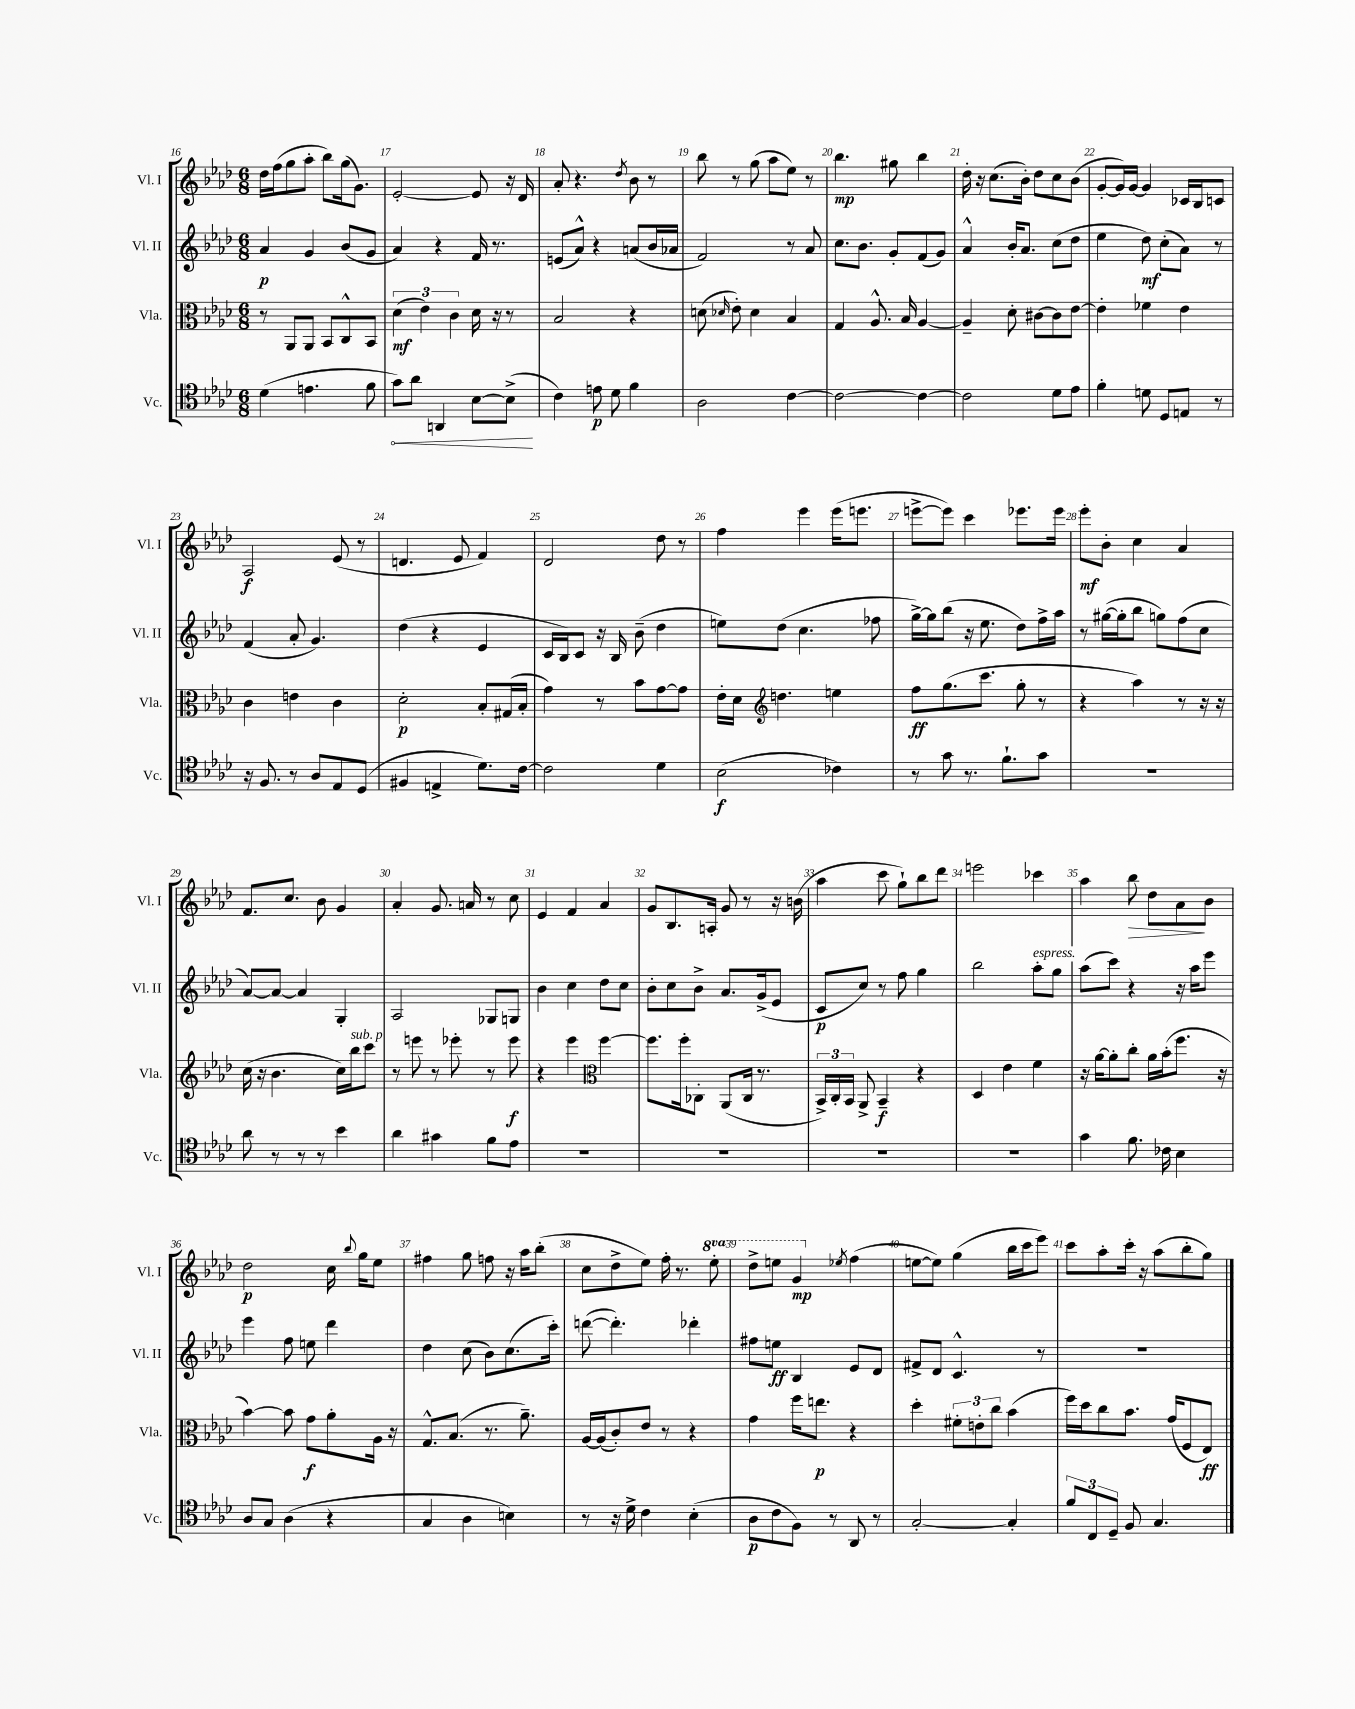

**kern	**dynam	**kern	**dynam	**kern	**dynam	**kern	**dynam
*part4	*part4	*part3	*part3	*part2	*part2	*part1	*part1
*staff4	*staff4	*staff3	*staff3	*staff2	*staff2	*staff1	*staff1
*I"Vc.	*	*I"Vla.	*	*I"Vl. II	*	*I"Vl. I	*
*I'Vc.	*	*I'Vla.	*	*I'Vl. II	*	*I'Vl. I	*
*clefC4	*	*clefC3	*	*clefG2	*	*clefG2	*
*k[b-e-a-d-]	*	*k[b-e-a-d-]	*	*k[b-e-a-d-]	*	*k[b-e-a-d-]	*
*M6/8	*	*M6/8	*	*M6/8	*	*M6/8	*
=16	=16	=16	=16	=16	=16	=16	=16
(4d-\	.	8r	.	4a-/	p	16dd-\LL	.
.	.	.	.	.	.	(16ff\J	.
.	.	8AA-/L	.	.	.	8gg\	.
4.en\	.	8AA-/J	.	4g/	.	8aa-'\J	.
.	.	8BB-/L	.	.	.	8bb-\L)	.
.	.	8C^^/	.	(8b-/L	.	(16gg\k	.
.	.	.	.	.	.	8.g\J)	.
8f\	.	8BB-/J	.	8g/J	.	.	.
=17	=17	=17	=17	=17	=17	=17	=17
!	!LO:HP:b	!	!	!	!	!	!
8g\L)	<	(6d-\	mf	4a-/)	.	[2e-'/	.
8a-\J	.	.	.	.	.	.	.
.	.	6e-\)	.	.	.	.	.
4AAn/	.	.	.	4r	.	.	.
.	.	6c\	.	.	.	.	.
[8B-\L	.	16d-\	.	16f/	.	8e-/]	.
.	.	16r	.	8.r	.	.	.
(8B-^\J]	.	8r	.	.	.	16r	.
.	.	.	.	.	.	16d-/	.
.	[	.	.	.	.	.	.
=18	=18	=18	=18	=18	=18	=18	=18
4c\)	.	2B-/	.	(8en/L	.	8a-'/	.
.	.	.	.	8a-^^/J)	.	4.r	.
8en\	p	.	.	4r	.	.	.
8d-\	.	.	.	.	.	.	.
.	.	.	.	.	.	8qdd-/	.
4f\	.	4r	.	(8an/L	.	8b-\	.
.	.	.	.	16b-/L	.	8r	.
.	.	.	.	16a-X/JJ	.	.	.
=19	=19	=19	=19	=19	=19	=19	=19
2A-\	.	(8dn\	.	2f/)	.	8bb-\	.
.	.	16qqd-X/	.	.	.	.	.
.	.	8e-'\)	.	.	.	8r	.
.	.	4d-\	.	.	.	(8gg\	.
.	.	.	.	.	.	8aa-\L	.
[4c\	.	4B-/	.	8r	.	8ee-\J)	.
.	.	.	.	8a-/	.	8r	.
=20	=20	=20	=20	=20	=20	=20	=20
2c\_	.	4G/	.	8.cc\L	.	4.bb-\	mp
.	.	.	.	8.b-\J	.	.	.
.	.	8.A-^^/	.	.	.	.	.
.	.	.	.	8g'/L	.	8gg#X\	.
.	.	16B-/	.	.	.	.	.
4c\_	.	[4A-/	.	(8f/	.	4bb-\	.
.	.	.	.	8g/J)	.	.	.
=21	=21	=21	=21	=21	=21	=21	=21
2c\]	.	4A-~/]	.	4a-^^/	.	16dd-'\	.
.	.	.	.	.	.	16r	.
.	.	.	.	.	.	(8.cc\L	.
.	.	8d-'\	.	16b-'/KL	.	.	.
.	.	.	.	8.a-/J	.	16b-'\Jk)	.
.	.	[8c#X\L	.	.	.	8dd-\L	.
8d-\L	.	8c#\]	.	(8cc\L	.	8cc\	.
8e-\J	.	[8e-\J	.	8dd-\J	.	(8b-\J	.
=22	=22	=22	=22	=22	=22	=22	=22
4f'\	.	4e-'\]	.	4ee-\	.	[8g'/L	.
.	.	.	.	.	.	16g/L])	.
.	.	.	.	.	.	[16g/JJ	.
8dn\	.	4f-X\	.	8dd-\)	mf	4g/]	.
8D-/L	.	.	.	(8cc'\L	.	.	.
8En/J	.	4e-\	.	8a-\J)	.	16c-X/LL	.
.	.	.	.	.	.	16B-/J	.
8r	.	.	.	8r	.	8cn/J	.
!!LO:LB:g=z
=23	=23	=23	=23	=23	=23	=23	=23
16r	.	4c\	.	(4f/	.	2A-/	f
8.F/	.	.	.	.	.	.	.
8r	.	4en\	.	8a-'/	.	.	.
8A-/L	.	.	.	4.g/)	.	.	.
8E-/	.	4c\	.	.	.	(8e-/	.
(8D-/J	.	.	.	.	.	8r	.
=24	=24	=24	=24	=24	=24	=24	=24
4F#X/	.	2d-'\	p	(4dd-\	.	4.dn/	.
4En^/	.	.	.	4r	.	.	.
.	.	.	.	.	.	8e-/	.
8.d-\L)	.	8B-'/L	.	4e-/	.	4f/)	.
.	.	(16G#X/L	.	.	.	.	.
[16c\Jk	.	16B-'/JJ	.	.	.	.	.
=25	=25	=25	=25	=25	=25	=25	=25
2c\]	.	4g\)	.	16c/LL	.	2d-/	.
.	.	.	.	16B-/J)	.	.	.
.	.	.	.	8c/J	.	.	.
.	.	8r	.	16r	.	.	.
.	.	.	.	16B-/	.	.	.
.	.	8b-\L	.	(8b-~\	.	.	.
4d-\	.	[8g\	.	4dd-\	.	8dd-\	.
.	.	8g\J]	.	.	.	8r	.
=26	=26	=26	=26	=26	=26	=26	=26
(2B-\	f	16e-'\LL	.	8een\L)	.	4ff\	.
.	.	16d-\JJ	.	.	.	.	.
*	*	*clefG2	*	*	*	*	*
.	.	4.ddn\	.	(8dd-\J	.	.	.
.	.	.	.	4.cc\	.	4eee-\	.
4c-X\)	.	4een\	.	.	.	(16eee-\KL	.
.	.	.	.	.	.	8.eeen\J	.
.	.	.	.	8ff-X\	.	.	.
=27	=27	=27	=27	=27	=27	=27	=27
8r	.	8ff\L	ff	[16gg^\LL)	.	[8eeen^\L	.
.	.	.	.	16gg\J]	.	.	.
8g\	.	(8.gg\	.	(8bb-\J	.	8eee\J])	.
8.r	.	.	.	16r	.	4ccc\	.
.	.	8.ccc\J	.	8.ee-\	.	.	.
8.f`\L	.	.	.	.	.	.	.
.	.	8gg'\	.	8dd-\L)	.	8.eee-X\L	.
8g\J	.	8r	.	16ff^\L	.	.	.
.	.	.	.	16aa-\JJ	.	16eee-\Jk	.
=28	=28	=28	=28	=28	=28	=28	=28
2.r	.	4r	.	8r	.	8eee-'\L	mf
.	.	.	.	([16gg#X\LL	.	8b-'\J	.
.	.	.	.	16gg#'\J]	.	.	.
.	.	4aa-\)	.	8bb-\J	.	4cc\	.
.	.	.	.	8ggn\L)	.	.	.
.	.	8r	.	(8ff\	.	4a-/	.
.	.	16r	.	8cc\J	.	.	.
.	.	16r	.	.	.	.	.
!!LO:LB:g=z
=29	=29	=29	=29	=29	=29	=29	=29
8a-\	.	(16cc\	.	[8a-/L)	.	8.f/L	.
.	.	16r	.	.	.	.	.
8r	.	4.b-\	.	8a-/J_	.	.	.
.	.	.	.	.	.	8.cc/J	.
8r	.	.	.	4a-/]	.	.	.
8r	.	.	.	.	.	8b-\	.
4b-\	.	16cc\LL)	.	4G'/	.	4g/	.
!	!	!LO:TX:a:i:t=sub. p	!	!	!	!	!
.	.	16bb-\J	.	.	.	.	.
.	.	8ccc\J	.	.	.	.	.
=30	=30	=30	=30	=30	=30	=30	=30
4a-\	.	8r	.	2A-/	.	4a-'/	.
.	.	8eeen\	.	.	.	.	.
4g#X\	.	8r	.	.	.	8.g/	.
.	.	8eee-X'\	.	.	.	.	.
.	.	.	.	.	.	16an/	.
8f\L	.	8r	.	8G-X/L	.	8r	.
8e-\J	.	8eee-\	f	8Gn/J	.	8cc\	.
=31	=31	=31	=31	=31	=31	=31	=31
2.r	.	4r	.	4b-\	.	4e-/	.
.	.	4eee-\	.	4cc\	.	4f/	.
*	*	*clefC3	*	*	*	*	*
.	.	[4ff\	.	8dd-\L	.	4a-/	.
.	.	.	.	8cc\J	.	.	.
=32	=32	=32	=32	=32	=32	=32	=32
2.r	.	8.ff\L]	.	8b-'\L	.	8g/L	.
.	.	.	.	8cc\	.	8.B-/	.
.	.	16ff'\k	.	.	.	.	.
.	.	8C-X'\J	.	8b-^\J	.	.	.
.	.	.	.	.	.	16An'/Jk	.
.	.	(8AA-/L	.	8.a-/L	.	8g/	.
.	.	16C-/Jk	.	.	.	8r	.
.	.	8.r	.	(16g^/k	.	.	.
.	.	.	.	8e-/J	.	16r	.
.	.	.	.	.	.	(16bn\	.
=33	=33	=33	=33	=33	=33	=33	=33
2.r	.	24BB-^/LL)	.	8c/L	p	4aa-\	.
.	.	24C'/	.	.	.	.	.
.	.	24BB-/JJ	.	.	.	.	.
.	.	8AA-^/	.	8cc/J)	.	.	.
.	.	4BB-~/	f	8r	.	8ccc\	.
.	.	.	.	8ff\	.	8gg`\L)	.
.	.	4r	.	4gg\	.	8bb-\	.
.	.	.	.	.	.	8ddd-\J	.
=34	=34	=34	=34	=34	=34	=34	=34
2.r	.	4D-/	.	2bb-\	.	2eeen\	.
.	.	4e-\	.	.	.	.	.
!	!	!	!	!LO:TX:a:i:t=espress.	!	!	!
.	.	4f\	.	8aa-'\L	.	4ccc-X\	.
.	.	.	.	8gg\J	.	.	.
=35	=35	=35	=35	=35	=35	=35	=35
4g\	.	16r	.	(8aa-\L	.	4aa-\	.
.	.	[16a-\KL	.	.	.	.	.
.	.	8a-'\]	.	8ccc\J)	.	.	.
!	!	!	!	!	!	!	!LO:HP:b
8.f\	.	8cc'\J	.	4r	.	8bb-\	>
.	.	16a-\LL	.	.	.	8dd-\L	.
16c-X\	.	(16b-'\J	.	.	.	.	.
4B-\	.	8.ff\J	.	16r	.	8a-\	.
.	.	.	.	16aa-\KL	.	.	.
.	.	.	.	8eee-\J	.	8b-\J	]
.	.	16r	.	.	.	.	.
!!LO:LB:g=z
=36	=36	=36	=36	=36	=36	=36	=36
8A-/L	.	[4b-\)	.	4eee-\	.	2dd-\	p
8G/J	.	.	.	.	.	.	.
(4A-\	.	8b-\]	.	8ff\	.	.	.
.	.	8g\L	f	8een\	.	.	.
4r	.	8a-'\	.	4ddd-\	.	16cc\	.
.	.	.	.	.	.	8qqbb-/	.
.	.	.	.	.	.	16gg\KL	.
.	.	16A-\Jk	.	.	.	8ee-\J	.
.	.	16r	.	.	.	.	.
=37	=37	=37	=37	=37	=37	=37	=37
4G/	.	8.G^^/L	.	4dd-\	.	4ff#X\	.
.	.	(8.B-/J	.	.	.	.	.
4A-\	.	.	.	(8cc\	.	8gg\	.
.	.	8.r	.	8b-\L)	.	8ffn\	.
4Bn\)	.	.	.	(8.cc\	.	16r	.
.	.	8.a-~\)	.	.	.	16aa-\KL	.
.	.	.	.	.	.	(8bb-'\J	.
.	.	.	.	16ccc'\Jk)	.	.	.
=38	=38	=38	=38	=38	=38	=38	=38
8r	.	[16A-/LL	.	([8dddn\	.	8cc\L	.
.	.	(16A-/J]	.	.	.	.	.
16r	.	8c'/)	.	4.ddd'\])	.	8dd-^\	.
16d-^\	.	.	.	.	.	.	.
4c\	.	8e-/J	.	.	.	8ee-\J)	.
.	.	8r	.	.	.	16ff'\	.
.	.	.	.	.	.	8.r	.
(4B-'\	.	4r	.	4ddd-X'\	.	.	.
*	*	*	*	*	*	*8va	*
.	.	.	.	.	.	8eee-'\	.
=39	=39	=39	=39	=39	=39	=39	=39
8A-\L	p	4g\	.	8ff#X\L	.	8ddd-^\L	.
8c\	.	.	.	8een\J	ff	8eeen\J	.
8F\J)	.	16ff\KL	.	4B-/	.	4gg/	mp
.	.	8.een\J	p	.	.	.	.
8r	.	.	.	.	.	.	.
*	*	*	*	*	*	*X8va	*
.	.	.	.	.	.	8qee-X/	.
8AA-/	.	4r	.	8e-/L	.	(4ff\	.
8r	.	.	.	8d-/J	.	.	.
=40	=40	=40	=40	=40	=40	=40	=40
[2G'/	.	4dd-'\	.	8f#X^/L	.	[8een\L	.
.	.	.	.	8d-/J	.	8ee\J])	.
.	.	12f#X'\L	.	4.c^^/	.	(4gg\	.
.	.	12en'\	.	.	.	.	.
.	.	12cc\J	.	.	.	.	.
4G'/]	.	(4b-\	.	.	.	16bb-\LL	.
.	.	.	.	.	.	16ccc\J	.
.	.	.	.	8r	.	8eee-\J)	.
=41	=41	=41	=41	=41	=41	=41	=41
12f/L	.	16ff\LL)	.	2.r	.	8ccc\L	.
.	.	16dd-\J	.	.	.	.	.
12C/	.	.	.	.	.	.	.
.	.	8cc\	.	.	.	8aa-'\	.
12D-~/J	.	.	.	.	.	.	.
8F/	.	8.b-\J	.	.	.	16ccc'\Jk	.
.	.	.	.	.	.	16r	.
4.G/	.	.	.	.	.	(8aa-\L	.
.	.	(16g/KL	.	.	.	.	.
.	.	8F/	.	.	.	8bb-'\	.
.	.	8E-/J)	ff	.	.	8gg\J)	.
==	==	==	==	==	==	==	==
*-	*-	*-	*-	*-	*-	*-	*-
